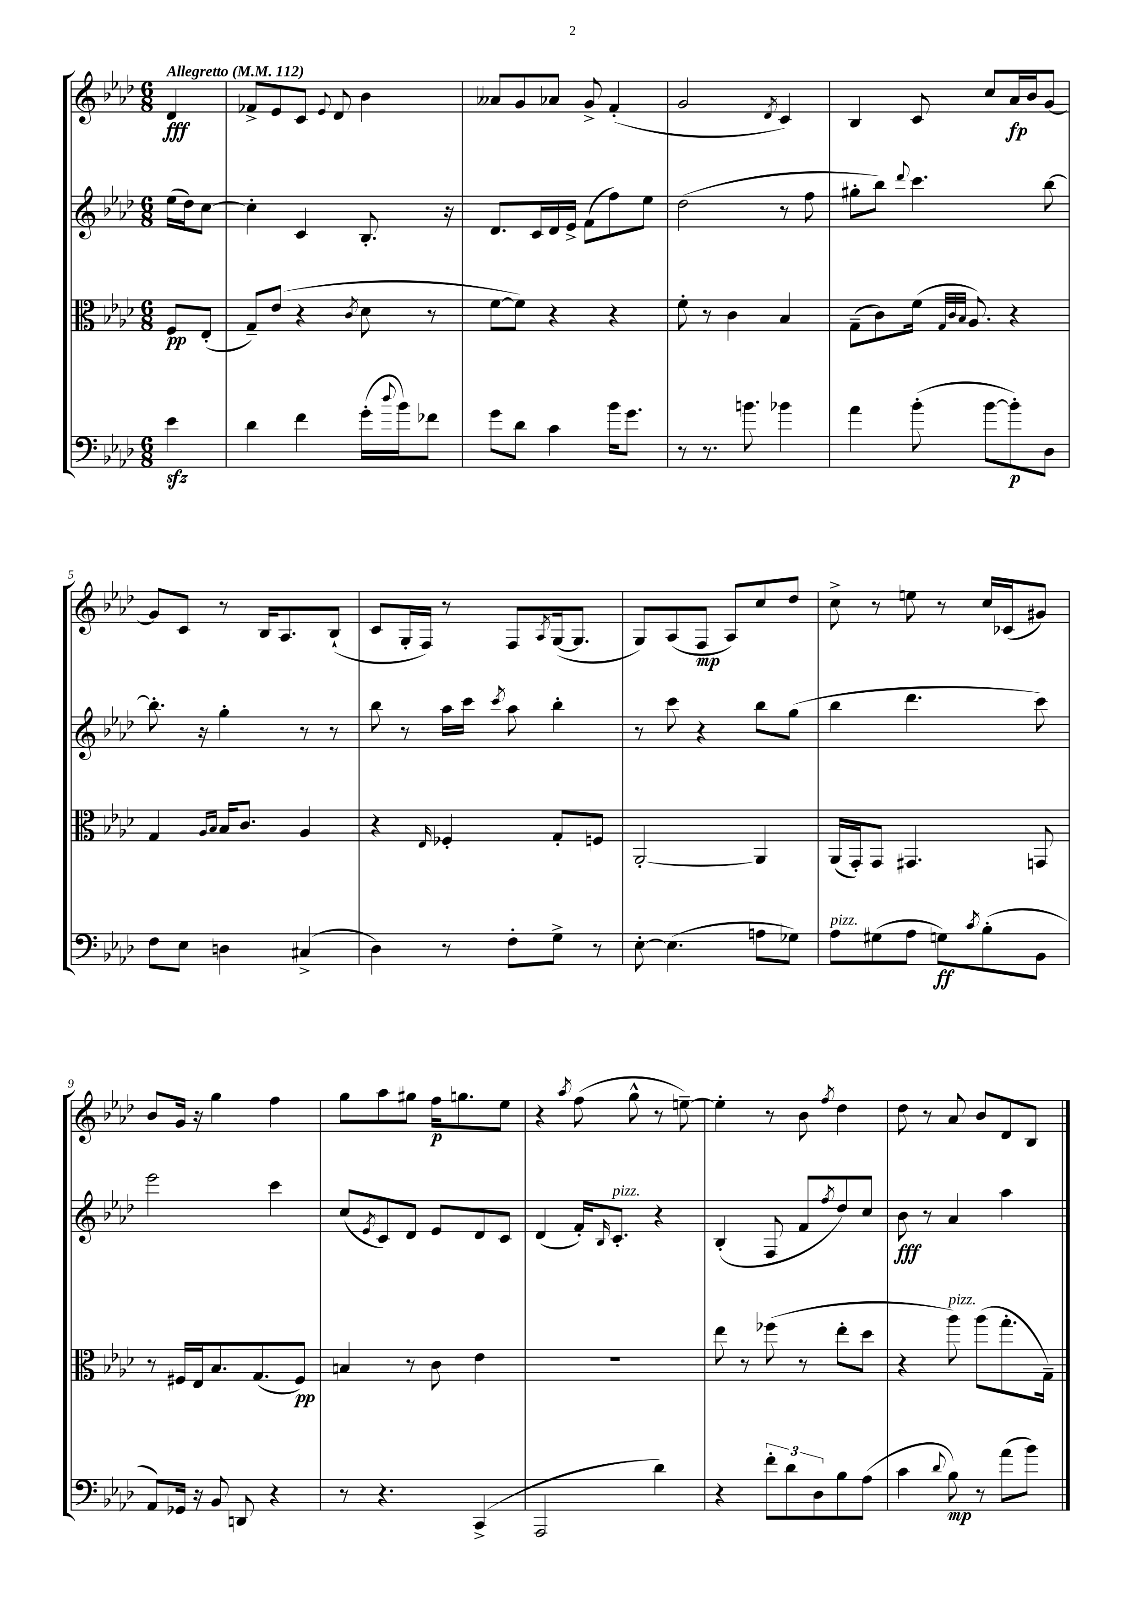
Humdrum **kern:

**kern	**dynam	**kern	**dynam	**kern	**dynam	**kern	**dynam
*part4	*part4	*part3	*part3	*part2	*part2	*part1	*part1
*staff4	*staff4	*staff3	*staff3	*staff2	*staff2	*staff1	*staff1
*clefF4	*	*clefC3	*	*clefG2	*	*clefG2	*
*k[b-e-a-d-]	*	*k[b-e-a-d-]	*	*k[b-e-a-d-]	*	*k[b-e-a-d-]	*
*M6/8	*	*M6/8	*	*M6/8	*	*M6/8	*
*MM112	*	*MM112	*	*MM112	*	*MM112	*
=	=	=	=	=	=	=	=
!	!	!	!	!	!	!LO:TX:a:B:t=Allegretto	!
4e-zz\	.	8F/L	pp	(16ee-\LL	.	4d-/	fff
.	.	.	.	16dd-\J)	.	.	.
.	.	(8E-'/J	.	[8cc\J	.	.	.
=1	=1	=1	=1	=1	=1	=1	=1
4d-\	.	8G~/L)	.	4cc'\]	.	8f-X^/L	.
.	.	(8e-/J	.	.	.	8e-/	.
4f\	.	4r	.	4c/	.	8c/J	.
.	.	.	.	.	.	8qqe-/	.
.	.	.	.	.	.	8d-/	.
.	.	8qc/	.	.	.	.	.
(16g'\LL	.	8d-\	.	8.B-'/	.	4b-\	.
8qqdd-/	.	.	.	.	.	.	.
16b-\J)	.	.	.	.	.	.	.
8f-X\J	.	8r	.	.	.	.	.
.	.	.	.	16r	.	.	.
=2	=2	=2	=2	=2	=2	=2	=2
8g\L	.	[8f\L	.	8.d-/L	.	8a--X/L	.
8d-\J	.	8f\J])	.	.	.	8g/	.
.	.	.	.	16c/L	.	.	.
4c\	.	4r	.	16d-/	.	8a-X/J	.
.	.	.	.	16e-^/JJ	.	.	.
.	.	.	.	(8f\L	.	8g^/	.
16b-\KL	.	4r	.	8ff\)	.	(4f'/	.
8.g\J	.	.	.	.	.	.	.
.	.	.	.	8ee-\J	.	.	.
=3	=3	=3	=3	=3	=3	=3	=3
8r	.	8f'\	.	(2dd-\	.	2g/	.
8.r	.	8r	.	.	.	.	.
.	.	4c\	.	.	.	.	.
8.bn\	.	.	.	.	.	.	.
.	.	.	.	.	.	8qd-/	.
4b-X\	.	4B-/	.	8r	.	4c/)	.
.	.	.	.	8ff\	.	.	.
=4	=4	=4	=4	=4	=4	=4	=4
4a-\	.	(8G~\L	.	8gg#X'\L	.	4B-/	.
.	.	8c\)	.	8bb-\J)	.	.	.
.	.	.	.	8qqddd-/	.	.	.
(8b-'\	.	(16f\Jk	.	4.ccc\	.	8c/	.
.	.	32qqG/LLL	.	.	.	.	.
.	.	32qqc/	.	.	.	.	.
.	.	32qqB-/JJJ	.	.	.	.	.
.	.	8.A-/)	.	.	.	.	.
[8b-\L	.	.	.	.	.	8cc/L	.
8b-'\])	p	4r	.	.	.	16a-/L	fp
.	.	.	.	.	.	16b-/J	.
8D-\J	.	.	.	[8bb-\	.	[8g/J	.
!!LO:LB:g=z
=5	=5	=5	=5	=5	=5	=5	=5
8F\L	.	4G/	.	8.bb-'\]	.	8g/L]	.
8E-\J	.	.	.	.	.	8c/J	.
.	.	.	.	16r	.	.	.
.	.	16qqA-/LL	.	.	.	.	.
.	.	16qqB-/JJ	.	.	.	.	.
4Dn\	.	16B-/KL	.	4gg'\	.	8r	.
.	.	8.c/J	.	.	.	.	.
.	.	.	.	.	.	16B-/KL	.
.	.	.	.	.	.	8.A-/	.
(4C#X^/	.	4A-/	.	8r	.	.	.
.	.	.	.	8r	.	(8B-`/J	.
=6	=6	=6	=6	=6	=6	=6	=6
4D-\)	.	4r	.	8bb-\	.	8c/L	.
.	.	.	.	8r	.	16G'/L	.
.	.	.	.	.	.	16F/JJ)	.
.	.	16qqE-/	.	.	.	.	.
8r	.	4F-X'/	.	16aa-\LL	.	8r	.
.	.	.	.	16ccc\JJ	.	.	.
.	.	.	.	8qccc/	.	.	.
8F'\L	.	.	.	8aa-\	.	8F/L	.
.	.	.	.	.	.	8qA-/	.
8G^\J	.	8G'/L	.	4bb-'\	.	([16G/k	.
.	.	.	.	.	.	8.G/J]	.
8r	.	8Fn/J	.	.	.	.	.
=7	=7	=7	=7	=7	=7	=7	=7
[8E-'\	.	[2AA-'/	.	8r	.	8G/L)	.
(4.E-\]	.	.	.	8ccc\	.	(8A-/	.
.	.	.	.	4r	.	8F/J	mp
.	.	.	.	.	.	8A-/L)	.
8An\L	.	4AA-/]	.	8bb-\L	.	8cc/	.
8G-X\J)	.	.	.	(8gg\J	.	8dd-/J	.
=8	=8	=8	=8	=8	=8	=8	=8
!LO:TX:a:i:t=pizz.	!	!	!	!	!	!	!
8A-\L	.	(16AA-/LL	.	4bb-\	.	8cc^\	.
.	.	16GG'/J)	.	.	.	.	.
(8G#X\	.	8GG/J	.	.	.	8r	.
8A-\J	.	4.GG#X/	.	4.ddd-\	.	8een\	.
8Gn\L)	ff	.	.	.	.	8r	.
8qc/	.	.	.	.	.	.	.
(8B-'\	.	.	.	.	.	16cc/LL	.
.	.	.	.	.	.	(16c-X/J	.
8BB-\J	.	8GGn/	.	8ccc\)	.	8g#X/J)	.
!!LO:LB:g=z
=9	=9	=9	=9	=9	=9	=9	=9
8AA-/L)	.	8r	.	2eee-\	.	8b-/L	.
16GG-X/Jk	.	16F#X/LL	.	.	.	16g/Jk	.
16r	.	16E-/J	.	.	.	16r	.
8BB-/	.	8.B-/	.	.	.	4gg\	.
8DDn/	.	.	.	.	.	.	.
.	.	(8.G/	.	.	.	.	.
4r	.	.	.	4ccc\	.	4ff\	.
.	.	8F#/J)	pp	.	.	.	.
=10	=10	=10	=10	=10	=10	=10	=10
8r	.	4Bn/	.	(8cc/L	.	8gg\L	.
.	.	.	.	8qe-/	.	.	.
4.r	.	.	.	8c/)	.	8aa-\	.
.	.	8r	.	8d-/J	.	8gg#X\J	.
.	.	8c\	.	8e-/L	.	16ff\KL	p
.	.	.	.	.	.	8.ggn\	.
(4CC^/	.	4e-\	.	8d-/	.	.	.
.	.	.	.	8c/J	.	8ee-\J	.
=11	=11	=11	=11	=11	=11	=11	=11
2AAA-/	.	2.r	.	(4d-/	.	4r	.
.	.	.	.	.	.	8qaa-/	.
.	.	.	.	16f'/KL)	.	(8ff\	.
.	.	.	.	16qqB-/	.	.	.
!	!	!	!	!LO:TX:a:i:t=pizz.	!	!	!
.	.	.	.	8.c'/J	.	.	.
.	.	.	.	.	.	8gg^^\	.
4d-\)	.	.	.	4r	.	8r	.
.	.	.	.	.	.	[8een~\)	.
=12	=12	=12	=12	=12	=12	=12	=12
4r	.	8ee-\	.	(4B-'/	.	4ee'\]	.
.	.	8r	.	.	.	.	.
12f'\L	.	(8ff-X\	.	8F/	.	8r	.
12d-\	.	.	.	.	.	.	.
.	.	8r	.	8f/L	.	8b-\	.
12D-\	.	.	.	.	.	.	.
.	.	.	.	8qff/	.	8qff/	.
8B-\	.	8ee-'\L	.	8dd-/)	.	4dd-\	.
(8A-\J	.	8dd-\J	.	8cc/J	.	.	.
=13	=13	=13	=13	=13	=13	=13	=13
4c\	.	4r	.	8b-\	fff	8dd-\	.
.	.	.	.	8r	.	8r	.
8qqd-/	.	.	.	.	.	.	.
!	!	!LO:TX:a:i:t=pizz.	!	!	!	!	!
8B-\)	mp	8aa-\)	.	4a-/	.	8a-/	.
8r	.	(8aa-\L	.	.	.	8b-/L	.
(8a-\L	.	8.gg'\	.	4aa-\	.	8d-/	.
8b-\J)	.	.	.	.	.	8B-/J	.
.	.	16G~\Jk)	.	.	.	.	.
==	==	==	==	==	==	==	==
*-	*-	*-	*-	*-	*-	*-	*-
